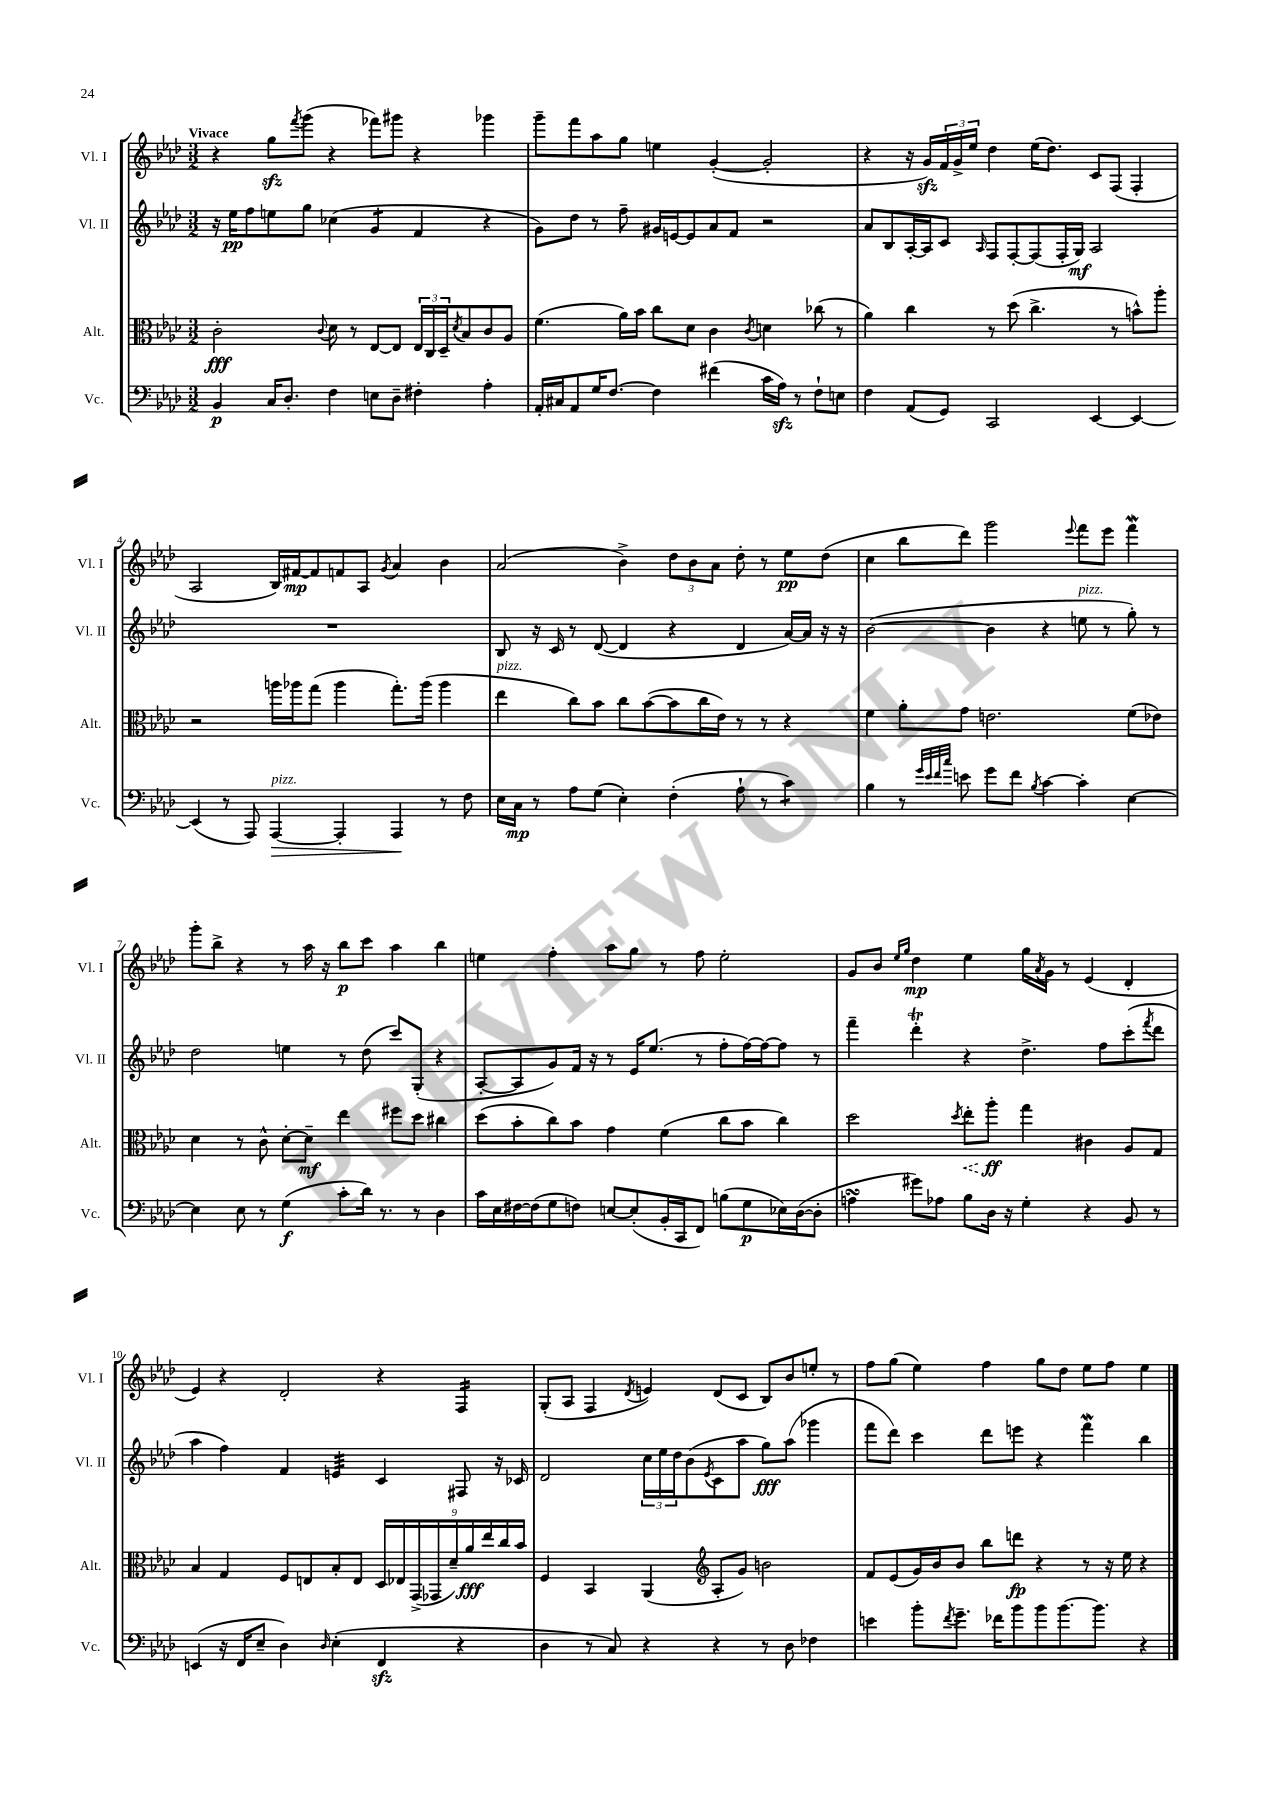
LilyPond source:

<<
\new StaffGroup <<
\new Staff = "s0" \with { instrumentName = "Vl. I" shortInstrumentName = "Vl. I" } {
    \clef treble \key aes \major \numericTimeSignature \time 3/2 \tempo "Vivace"
    r4 g''8\sfz \acciaccatura { f'''8 } g'''8( r4 fes'''8) gis'''8 r4 ges'''4 |
    g'''8-- f'''8 aes''8 g''8 e''4 g'4~-.( g'2-. |
    r4 r16 g'16\sfz) \tuplet 3/2 { f'16 g'16-> ees''16 } des''4 ees''16( des''8.) c'8 f8( f4-. |
    aes2 bes16) fis'16~\mp fis'8 f'8 aes8 \acciaccatura { g'8 } aes'4 bes'4 |
    aes'2( bes'4->) \tuplet 3/2 { des''8 bes'8 aes'8 } des''8-. r8 ees''8\pp des''8( |
    c''4 bes''8 des'''8) g'''2 \appoggiatura { ees'''8 } f'''8 ees'''8 f'''4\mordent |
    g'''8-. bes''8-> r4 r8 aes''16 r16 bes''8\p c'''8 aes''4 bes''4 |
    e''4 f''4-. aes''8 g''8 r8 f''8 e''2-. |
    g'8 bes'8 \grace { ees''16 g''16 } des''4\mp ees''4 g''16 \acciaccatura { aes'8 } g'16 r8 ees'4( des'4-. |
    ees'4) r4 des'2-. r4 f4:16 |
    g8-.( aes8 f4 \acciaccatura { des'8 } e'4) des'8( c'8 bes8) bes'8 e''8-. r8 |
    f''8 g''8( ees''4) f''4 g''8 des''8 ees''8 f''8 ees''4 \bar "|." |
}
\new Staff = "s1" \with { instrumentName = "Vl. II" shortInstrumentName = "Vl. II" } {
    \clef treble \key aes \major \numericTimeSignature \time 3/2
    r16 ees''16\pp f''8 e''8 g''8 ces''4( g'4:8 f'4 r4 |
    g'8) des''8 r8 f''8-- gis'16 e'16~ e'8 aes'8 f'8 r2 |
    aes'8 bes8 aes16~-. aes16 c'8 \grace { aes16 } f8 f8~-. f8( f16-. g16\mf) aes2 |
    R1. |
    bes8 r16 c'16 r8 des'8~( des'4 r4 des'4 aes'16~) aes'16 r16 r16 |
    bes'2~( bes'4 r4 e''8^\markup { \italic "pizz." } r8 g''8-.) r8 |
    des''2 e''4 r8 des''8( c'''8) g8-.( r4 |
    aes8~-. aes8 g'8) f'16 r16 r8 ees'16 ees''8.( r8 f''8-. f''16~) f''16~ f''8 r8 |
    f'''4-- des'''4-.\trill r4 des''4.-> f''8 c'''8-.( \acciaccatura { f'''8 } des'''8 |
    aes''4 f''4) f'4 e'4:32 c'4 fis8 r16 ces'16 |
    des'2 \tuplet 3/2 { c''16 ees''16 des''16 } bes'8( \acciaccatura { ees'8 } c'8 aes''8 g''8\fff) aes''8( ges'''4 |
    f'''8 des'''8) c'''4 des'''8 e'''8 r4 f'''4\mordent bes''4 \bar "|." |
}
\new Staff = "s2" \with { instrumentName = "Alt." shortInstrumentName = "Alt." } {
    \clef alto \key aes \major \numericTimeSignature \time 3/2
    c'2-.\fff \appoggiatura { c'8 } des'8 r8 ees8~ ees8 \tuplet 3/2 { ees16 c16 des16-- } \acciaccatura { des'8 } bes8 c'8 aes8 |
    f'4.( aes'16) bes'16 c''8 des'8 c'4 \acciaccatura { c'8 } d'4 ces''8( r8 |
    aes'4) c''4 r8 des''8( c''4.-> r8 b'8-^) aes''8-. |
    r2 a''16 aes''16 g''8( aes''4 g''8.-.) aes''16( aes''4 |
    ees''4^\markup { \italic "pizz." } c''8) bes'8 c''8 bes'8~( bes'8 c''16 ees'16) r8 r8 r4 |
    f'4 aes'8-. g'8 e'2. f'8( ees'8) |
    des'4 r8 c'8-^ des'8~-. des'8--\mf ees''4 fis''8 des''8 cis''4 |
    des''8( bes'8-. c''8) bes'8 g'4 f'4( c''8 bes'8 c''4) |
    des''2 \acciaccatura { des''8 } \once \override Hairpin.style = #'dashed-line ees''8-.\< aes''8-.\ff\! g''4 cis'4 aes8 g8 |
    bes4 g4 f8 e8 bes8-. e8 \tuplet 9/8 { des16 ees16 g,16->( ges,16 des'16--) aes'16\fff ees''16 c''16 bes'16 } |
    f4 bes,4 aes,4( \clef treble aes8-. g'8) b'2 |
    f'8 ees'8( g'16) bes'16 bes'8 bes''8 d'''8\fp r4 r8 r16 ees''16 r4 \bar "|." |
}
\new Staff = "s3" \with { instrumentName = "Vc." shortInstrumentName = "Vc." } {
    \clef bass \key aes \major \numericTimeSignature \time 3/2
    bes,4\p c16 des8.-. f4 e8 des8-- fis4-. aes4-. |
    aes,16-. cis16 aes,8 g16 f8.~ f4 fis'4( c'16 aes16\sfz) r8 f8-! e8 |
    f4 aes,8( g,8) c,2 ees,4~ ees,4~ |
    ees,4( r8 aes,,8) aes,,4~\>^\markup { \italic "pizz." } aes,,4-. aes,,4\! r8 f8 |
    ees16 c16\mp r8 aes8 g8( ees4-.) f4-.( aes8-! r8 c'4:8) |
    bes4 r8 \grace { g'32 ees'32 f'32 c''32 } e'8 g'8 f'8 \acciaccatura { bes8 } c'4~ c'4-. ees4~ |
    ees4 ees8 r8 g4\f( c'8-. des'16) r8. r8 des4 |
    c'16 ees16 fis16~ fis16( g8 f8) e8~ e8-.( bes,16-. c,16 f,8) b8( g8\p ees16) des16~( des8-. |
    a4\turn gis'8) aes8 bes8 des16 r16 g4-. r4 bes,8 r8 |
    e,4( r16 f,16 ees8-- des4) \grace { des16 } ees4-.( f,4\sfz r4 |
    des4 r8 c8) r4 r4 r8 des8 fes4 |
    e'4 bes'8-. \acciaccatura { f'8 } g'8.-- fes'16 bes'8 bes'8 bes'8.~ bes'8. r4 \bar "|." |
}
>>
>>
